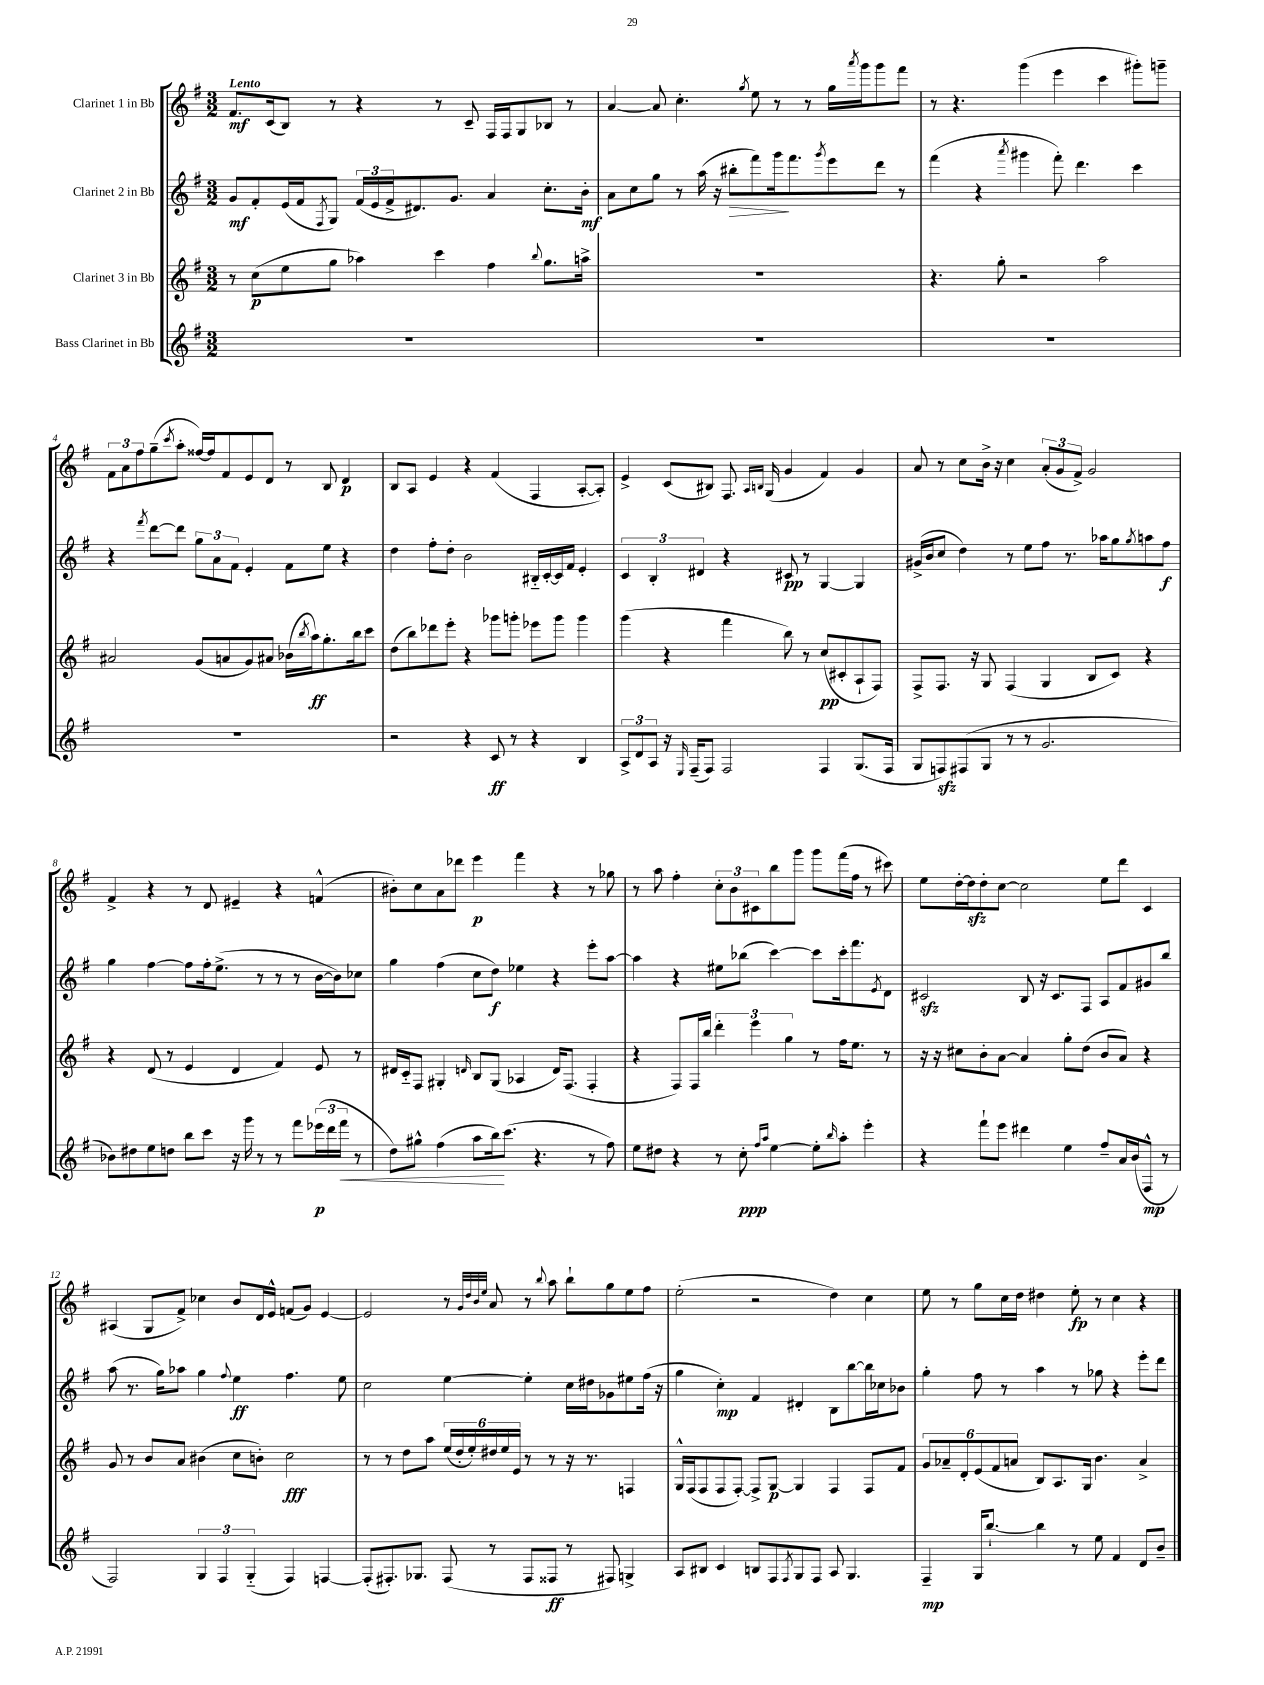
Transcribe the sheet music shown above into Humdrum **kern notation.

**kern	**kern	**kern	**kern
*staff4	*staff3	*staff2	*staff1
*clefG2	*clefG2	*clefG2	*clefG2
*k[f#]	*k[f#]	*k[f#]	*k[f#]
*M3/2	*M3/2	*M3/2	*M3/2
1.r	8r	8g	8.f#
.	(8cc	8f#'	.
.	.	.	(16c
.	8ee	(16e	8B)
.	.	16f#	.
.	.	8qF#	.
.	8gg	8G)	8r
.	4aa-)	(24f#	4r
.	.	24e	.
.	.	24f#^	.
.	.	8.d#)	.
.	4ccc	.	8r
.	.	8.g	.
.	.	.	8c~
.	4ff#	4a	16F#
.	.	.	16F#
.	.	.	8G
.	8qqbb	.	.
.	8.gg	8.cc'	8B-
.	.	.	8r
.	16aa^	16b'	.
=	=	=	=
1.r	1.r	8a	[4a
.	.	8cc	.
.	.	8gg	8a]
.	.	8r	4.cc'
.	.	(16aa	.
.	.	16r	.
.	.	8bb#'	.
.	.	.	8qgg
.	.	8fff#)	8ee
.	.	16ggg	8r
.	.	8.fff#	.
.	.	.	8r
.	.	8qggg	.
.	.	8eee	16gg
.	.	.	8qaaa
.	.	.	16ggg
.	.	8ddd	8ggg
.	.	8r	8fff#
=	=	=	=
1.r	4.r	(4fff#	8r
.	.	.	4.r
.	.	4r	.
.	8gg'	.	.
.	.	8qaaa	.
.	2r	4ggg#	(4ggg
.	.	8fff#')	4eee
.	.	4.ddd	.
.	2aa	.	4ccc
.	.	4ccc	8ggg#')
.	.	.	8ggg~
=	=	=	=
1.r	2a#	4r	12f#
.	.	.	12a
.	.	.	12ff#
.	.	8qfff#	.
.	.	[8ddd	(8gg~
.	.	.	8qccc
.	.	8ddd]	8aa'
.	(8g	12gg	[16ff##)
.	.	.	16ff##]
.	.	12a	.
.	8a	.	8f#
.	.	12f#	.
.	8g)	4e'	8e
.	8a#	.	8d
.	(16b-	8f#	8r
.	8qbb	.	.
.	16aa)	.	.
.	8.gg'	8ee	8B
.	.	4r	4d
.	16bb	.	.
.	8ccc	.	.
=	=	=	=
2r	(8dd	4dd	8B
.	8bb)	.	8A
.	8ddd-	8ff#'	4e
.	8eee'	8dd'	.
4r	4r	2b	4r
8c	8ggg-	.	(4f#
8r	8ggg'	.	.
4r	8eee-	16B#'~	4F#
.	.	[16c'	.
.	8ggg	16c]	.
.	.	16f#	.
4B	4ggg	4e'	[8A'
.	.	.	8A'])
=	=	=	=
12A^	(4ggg	6c	4e^
12d	.	.	.
12A	.	6B'	.
16r	4r	.	(8c
16qqE	.	.	.
(16F#~	.	.	.
.	.	6d#	.
8F#)	.	.	8B#)
2F#	4fff#	4r	8.F#
.	.	.	16qqA
.	.	.	16qqB
.	.	.	(16G
.	8bb)	8c#	4g
.	8r	8r	.
4F#	(8cc	[4G	4f#)
.	8c#'	.	.
(8.G	8A`	4G]	4g
.	8F#)	.	.
16F#	.	.	.
=	=	=	=
8G	8F#^	(16g#^	8a
.	.	16b	.
8F)	8.F#	8cc	8r
(8F#	.	4dd)	8cc
.	16r	.	.
8G	8G	.	16b^
.	.	.	16r
8r	(4F#	8r	4cc
8r	.	8ee	.
2.g	4G	8ff#	(12a'
.	.	.	12g
.	.	8.r	.
.	.	.	12f#^)
.	8B	.	2g
.	.	16aa-	.
.	8c)	8gg	.
.	.	8qgg	.
.	4r	8aa	.
.	.	8ff#	.
=	=	=	=
8b-)	4r	4gg	4f#^
8dd#	.	.	.
8ee	(8d	[4ff#	4r
8dd	8r	.	.
8bb	4e	8ff#]	8r
8ccc	.	16ff#'	8d
.	.	(8.ee^	.
16r	4d	.	4e#~
16ggg	.	.	.
8r	.	8r	.
8r	4f#)	8r	4r
8fff#	.	8r	.
(24eee-	8e	[16b	(4f^^
24ddd	.	.	.
.	.	16b])	.
24fff#	.	.	.
8r	8r	8cc-	.
=	=	=	=
8dd)	16d#	4gg	8b#')
.	16c'~	.	.
8gg#^^	8F#	.	8cc
(4ff#	4G#'	(4ff#	8a
.	.	.	8ddd-
.	16qqd	.	.
8aa	8B	8cc	4eee
16bb)	(8G#	8dd)	.
(8.ccc	.	.	.
.	4A-	4ee-	4fff#
4.r	.	.	.
.	16d)	4r	4r
.	(8.F#	.	.
8r	4F#'	8eee'	8r
8ff#)	.	[8aa	8gg-
=	=	=	=
8ee	4r	4aa]	8r
8dd#	.	.	8aa
4r	8F#)	4r	4ff#'
.	16F#	.	.
.	16bb	.	.
8r	6ddd'	8ee#	12cc'
.	.	.	12b
8cc'	.	(8bb-	.
.	6eee	.	12c#
16qqff#	.	.	.
16qqaa	.	.	.
[4ee	.	[4ccc)	8bb
.	6gg	.	.
.	.	.	8ggg
8ee']	8r	8ccc]	8ggg
16qqbb	.	.	.
8aa'	16ff#	16ccc'	(16fff#
.	8.ee	8.fff#	16ff#
4eee'	.	.	8r
.	.	8qe	.
.	8r	8d	8ccc#)
=	=	=	=
4r	16r	2c#	8ee
.	16r	.	.
.	8cc#	.	[16dd'
.	.	.	16dd]
8fff#`	8b'	.	8dd'
8eee	[8a	.	[8cc
4ddd#	4a]	8B	2cc]
.	.	16r	.
.	.	8.c#	.
4ee	8gg'	.	.
.	(8dd	8F#	.
8ff#~	8b	8A	8ee
16a	8a)	8f#	8ddd
(16b	.	.	.
8F#^^	4r	8g#	4c
8r	.	8bb	.
=	=	=	=
2F#)	8g	(8aa	(4A#
.	8r	8.r	.
.	8b	.	8G
.	.	16gg)	.
.	8a	8aa-	8f#^)
6G	(4b#	4gg	4cc-
6F#	.	.	.
.	.	8qqff#	.
.	8cc	4ee	8b
(6G'~	.	.	.
.	8b')	.	16d
.	.	.	16e^^
4F#)	2cc	4.ff#	(8f
.	.	.	8g)
[4F	.	.	[4e
.	.	8ee	.
=	=	=	=
(8F']	8r	2cc	2e]
8.F#')	8r	.	.
.	8dd	.	.
8.G-	.	.	.
.	8aa	.	.
(8F#	(24ee	[4ee	8r
.	24dd'	.	.
.	24ee')	.	.
.	.	.	32qqg
.	.	.	32qqdd
.	.	.	32qqb
.	.	.	32qqee
8r	24dd#	.	8a
.	24ee	.	.
.	24e	.	.
8F#	8r	4ee']	8r
.	.	.	8qqbb
8F##	8r	.	8aa
8r	16r	16cc	8bb`
.	8.r	16dd#	.
8F#)	.	8g-	8gg
4G^	4F	8ee#	8ee
.	.	(16ff#	8ff#
.	.	16r	.
=	=	=	=
8A	16G^^	4gg	(2ee'
.	(16F#	.	.
8B#	8F#	.	.
4c	8F#	4cc')	.
.	[8F#')	.	.
8B	8F#^]	4f#	2r
8F#	[8G	.	.
8qF#	.	.	.
8G	4G]	4d#'	.
8F#	.	.	.
8A	4F#	8B	4dd)
4.G	.	[8bb	.
.	8F#	16bb]	4cc
.	.	16cc-	.
.	8f#	8b-	.
=	=	=	=
4F#~	12g	4gg'	8ee
.	12a-~	.	.
.	.	.	8r
.	12d'	.	.
16G	(12e	8ff#	8gg
[8.bb`	.	.	.
.	12f#	.	.
.	.	8r	16cc
.	12a	.	.
.	.	.	16dd
4bb]	8B)	4aa	4dd#
.	8.A	.	.
8r	.	8r	8ee'
.	16G	.	.
8ee	4.b	8gg-	8r
4f#	.	4r	4cc
8d	4a^	8eee'	4r
8b~	.	8ddd	.
==	==	==	==
*-	*-	*-	*-
